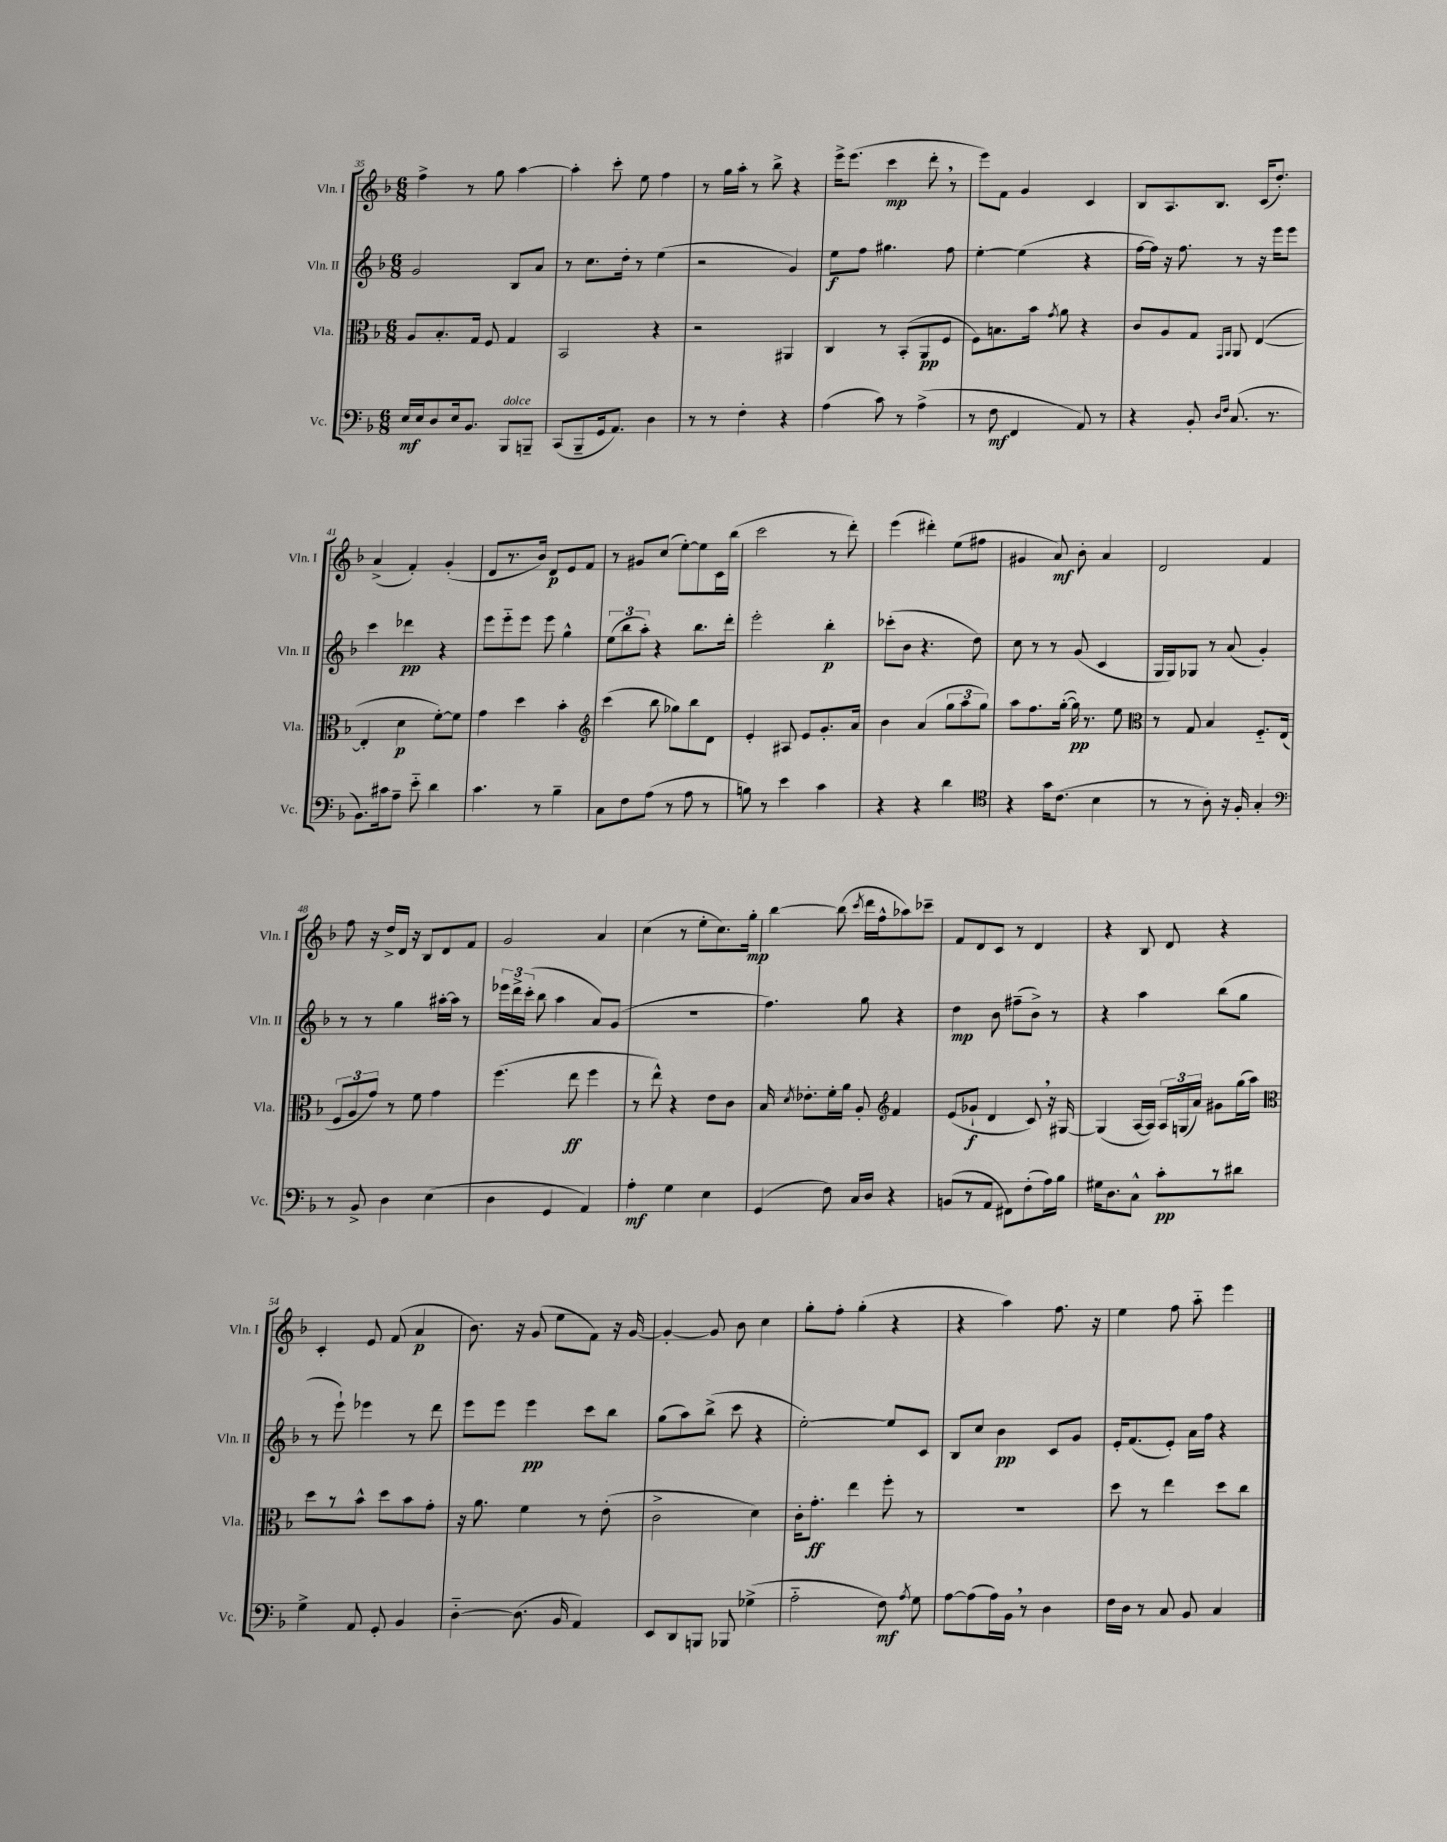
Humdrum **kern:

**kern	**dynam	**kern	**dynam	**kern	**dynam	**kern	**dynam
*part4	*part4	*part3	*part3	*part2	*part2	*part1	*part1
*staff4	*staff4	*staff3	*staff3	*staff2	*staff2	*staff1	*staff1
*I"Vc.	*	*I"Vla.	*	*I"Vln. II	*	*I"Vln. I	*
*I'Vc.	*	*I'Vla.	*	*I'Vln. II	*	*I'Vln. I	*
*clefF4	*	*clefC3	*	*clefG2	*	*clefG2	*
*k[b-]	*	*k[b-]	*	*k[b-]	*	*k[b-]	*
*M6/8	*	*M6/8	*	*M6/8	*	*M6/8	*
=35	=35	=35	=35	=35	=35	=35	=35
16E/LL	mf	8A/L	.	2g/	.	4ff^\	.
16E/J	.	.	.	.	.	.	.
8D/	.	8.B-'/	.	.	.	.	.
16E/k	.	.	.	.	.	8r	.
8.BB-/J	.	16G/Jk	.	.	.	.	.
.	.	8F/	.	.	.	8gg\	.
!LO:TX:a:i:t=dolce	!	!	!	!	!	!	!
8BBB-/L	.	4G/	.	8B-/L	.	[4aa\	.
8BBBn~/J	.	.	.	8a/J	.	.	.
=36	=36	=36	=36	=36	=36	=36	=36
(8CC/L	.	2BB-/	.	8r	.	4aa'\]	.
8BBB-~/	.	.	.	8.cc\L	.	.	.
16GG/k	.	.	.	.	.	8ccc'\	.
8.AA/J)	.	.	.	16dd'\Jk	.	.	.
.	.	.	.	8r	.	8ee\	.
4D\	.	4r	.	(4ee\	.	4ff\	.
=37	=37	=37	=37	=37	=37	=37	=37
8r	.	2r	.	2r	.	8r	.
8r	.	.	.	.	.	16gg\LL	.
.	.	.	.	.	.	16aa'\JJ	.
4F'\	.	.	.	.	.	8r	.
.	.	.	.	.	.	8bb-^\	.
4r	.	4AA#X/	.	4g/)	.	4r	.
=38	=38	=38	=38	=38	=38	=38	=38
(4A\	.	4C/	.	8ee\L	f	16eee^\KL	.
.	.	.	.	.	.	(8.eee\J	.
.	.	.	.	8ff\J	.	.	.
8c\)	.	8r	.	4.gg#X\	.	4ccc\	mp
8r	.	(8BB-'/L	.	.	.	.	.
(4A^\	.	8AA/	pp	.	.	8ddd',\	.
.	.	8F/J	.	8ff\	.	8r	.
=39	=39	=39	=39	=39	=39	=39	=39
8r	.	8F\L)	.	[4ee'\	.	8eee\L)	.
8F\	mf	8.Bn\	.	.	.	8f\J	.
4FF/	.	.	.	(4ee\]	.	4g/	.
.	.	16b-\Jk	.	.	.	.	.
.	.	8qg/	.	.	.	.	.
.	.	8a\	.	.	.	.	.
8AA/)	.	4r	.	4r	.	4c/	.
8r	.	.	.	.	.	.	.
=40	=40	=40	=40	=40	=40	=40	=40
4r	.	8c/L	.	[16ff\LL	.	8B-/L	.
.	.	.	.	16ff\JJ])	.	.	.
.	.	8A/	.	16r	.	8.A/	.
.	.	.	.	8.ff\	.	.	.
8BB-'/	.	8G/J	.	.	.	.	.
.	.	.	.	.	.	8.B-/J	.
16qqD/LL	.	16qqGG/LL	.	.	.	.	.
16qqF/JJ	.	16qqAA/JJ	.	.	.	.	.
(8.C/	.	8AA/	.	8r	.	.	.
.	.	([4E/	.	16r	.	(16c/KL	.
8.r	.	.	.	16eee\KL	.	8.dd'/J)	.
.	.	.	.	8eee\J	.	.	.
!!LO:LB:g=z
=41	=41	=41	=41	=41	=41	=41	=41
8.BB-\L)	.	4E'/]	.	4ccc\	.	(4a^/	.
16c#X\k	.	.	.	.	.	.	.
8A~\J	.	4d\	p	4ddd-X\	pp	4f'/)	.
8e\	.	.	.	.	.	.	.
4d\	.	[8f'\L)	.	4r	.	(4g'/	.
.	.	8f\J]	.	.	.	.	.
=42	=42	=42	=42	=42	=42	=42	=42
4.c\	.	4g\	.	8eee\L	.	8d/L	.
.	.	.	.	8eee\	.	8.r	.
.	.	4dd\	.	8eee\J	.	.	.
.	.	.	.	.	.	16b-/Jk)	.
8r	.	.	.	8eee\	.	8d/L	p
4B-~\	.	4b-'\	.	4gg^^\	.	8e/	.
.	.	.	.	.	.	8f/J	.
=43	=43	=43	=43	=43	=43	=43	=43
*	*	*clefG2	*	*	*	*	*
8C\L	.	(4ccc\	.	(12ee\L	.	8r	.
.	.	.	.	12bb-\	.	.	.
8F\	.	.	.	.	.	8g#X/L	.
.	.	.	.	12aa'\J)	.	.	.
(8A\J	.	8bb-\	.	4r	.	(8cc/J	.
8r	.	8gg-X\L)	.	.	.	[8ee'\L)	.
8A\	.	8bb-\	.	8.bb-\L	.	8ee\]	.
8r	.	8d\J	.	.	.	16c\L	.
.	.	.	.	16ddd'\Jk	.	(16bb-\JJ	.
=44	=44	=44	=44	=44	=44	=44	=44
8Bn\)	.	4e'/	.	2eee'\	.	2ccc\	.
8r	.	.	.	.	.	.	.
4e\	.	8A#X/	.	.	.	.	.
.	.	8e/L	.	.	.	.	.
4c\	.	8.g'/	.	4bb-'\	p	8r	.
.	.	.	.	.	.	8ddd'\)	.
.	.	16a/Jk	.	.	.	.	.
=45	=45	=45	=45	=45	=45	=45	=45
4r	.	4b-\	.	(8ccc-X'\L	.	(4eee\	.
.	.	.	.	8b-\J	.	.	.
4r	.	(4a/	.	4.r	.	4ddd#X'\)	.
4d\	.	12gg\L	.	.	.	(8ee\L	.
.	.	12aa\	.	.	.	.	.
.	.	.	.	8dd\)	.	8ff#X\J	.
.	.	12gg\J)	.	.	.	.	.
=46	=46	=46	=46	=46	=46	=46	=46
*clefC4	*	*	*	*	*	*	*
4r	.	8aa\L	.	8cc\	.	4g#X/	.
.	.	8.ff\	.	8r	.	.	.
16g\KL	.	.	.	8r	.	8a/)	mf
(8.c\J	.	([16gg'\Jk	.	.	.	.	.
.	.	16gg\])	pp	(8g/	.	8b-'\	.
.	.	8.r	.	.	.	.	.
4B-\	.	.	.	4c/	.	4a/	.
.	.	8ee\	.	.	.	.	.
=47	=47	=47	=47	=47	=47	=47	=47
*	*	*clefC3	*	*	*	*	*
8r	.	8r	.	16G/LL	.	2d/	.
.	.	.	.	16G/J)	.	.	.
8r	.	8G/	.	8G-X/J	.	.	.
8A'\)	.	4B-/	.	8r	.	.	.
16r	.	.	.	(8a/	.	.	.
16F'/	.	.	.	.	.	.	.
4G'/	.	8.F/L	.	4g'/)	.	4f/	.
.	.	(16E/Jk	.	.	.	.	.
!!LO:LB:g=z
=48	=48	=48	=48	=48	=48	=48	=48
*clefF4	*	*	*	*	*	*	*
8r	.	12F/L	.	8r	.	8ff\	.
.	.	12A/	.	.	.	.	.
8BB-^/	.	.	.	8r	.	16r	.
.	.	12g/J)	.	.	.	.	.
.	.	.	.	.	.	16dd^/LL	.
4D\	.	8r	.	4gg\	.	16d/JJ	.
.	.	.	.	.	.	16r	.
.	.	8f\	.	.	.	8B-/L	.
(4E\	.	4g\	.	[16aa#X'\LL	.	8d/	.
.	.	.	.	16aa#\JJ]	.	.	.
.	.	.	.	8r	.	8f/J	.
=49	=49	=49	=49	=49	=49	=49	=49
4D\	.	(4.ff\	.	24eee-X\LL	.	2g/	.
.	.	.	.	24ddd^\	.	.	.
.	.	.	.	(24ccc'\JJ	.	.	.
.	.	.	.	8bb-\	.	.	.
4GG/	.	.	.	4aa\	.	.	.
.	.	8ee\	ff	.	.	.	.
4AA/)	.	4ff\	.	8a/L)	.	4a/	.
.	.	.	.	(8g/J	.	.	.
=50	=50	=50	=50	=50	=50	=50	=50
4A'\	mf	8r	.	2.r	.	(4cc\	.
.	.	8ee^^\)	.	.	.	.	.
4G\	.	4r	.	.	.	8r	.
.	.	.	.	.	.	8ee'\L	.
4E\	.	8e\L	.	.	.	8.cc\)	.
.	.	8c\J	.	.	.	.	.
.	.	.	.	.	.	16gg'\Jk	mp
=51	=51	=51	=51	=51	=51	=51	=51
(4GG/	.	16B-/	.	4.ff\)	.	[4bb-\	.
.	.	8qd/	.	.	.	.	.
.	.	8.e-X'\L	.	.	.	.	.
8F\)	.	16f'\L	.	.	.	(8bb-\]	.
.	.	16a\JJ	.	.	.	.	.
.	.	.	.	.	.	8qccc/	.
16C/LL	.	8A'/	.	8gg\	.	16ddd\LL	.
16D/JJ	.	.	.	.	.	16ff^^\J	.
*	*	*clefG2	*	*	*	*	*
4r	.	4f/	.	4r	.	8aa-X\)	.
.	.	.	.	.	.	8ccc-X~\J	.
=52	=52	=52	=52	=52	=52	=52	=52
(8BBn/L	.	(8e/L	.	4dd\	mp	8f/L	.
8r	.	8g-X`/J	f	.	.	8d/	.
8AA/J	.	4d/	.	8b-\	.	8c/J	.
8FF#X\L)	.	.	.	(8ff#X~\L	.	8r	.
(8F'\	.	8c,/)	.	8b-^\J)	.	4d/	.
16A\L)	.	16r	.	8r	.	.	.
16B-\JJ	.	[16G#X/	.	.	.	.	.
=53	=53	=53	=53	=53	=53	=53	=53
16G#X\KL	.	(4G#/]	.	4r	.	4r	.
8.D\	.	.	.	.	.	.	.
8C^^\J	.	[16A/LL	.	4aa\	.	8B-/	.
.	.	16A/JJ])	.	.	.	.	.
8c'\L	pp	24A/LL	.	.	.	8d/	.
.	.	(24Gn/	.	.	.	.	.
.	.	24a/JJ)	.	.	.	.	.
8r	.	8g#X\L	.	(8bb-\L	.	4r	.
8d#X\J	.	(16gg\L	.	8gg\J	.	.	.
.	.	16aa\JJ)	.	.	.	.	.
!!LO:LB:g=z
=54	=54	=54	=54	=54	=54	=54	=54
*	*	*clefC3	*	*	*	*	*
4G^\	.	8dd\L	.	8r	.	4c'/	.
.	.	8r	.	8eee`\)	.	.	.
8AA/	.	8b-^^\J	.	4eee-X\	.	8e/	.
8GG'/	.	8dd\L	.	.	.	(8f/	.
4BB-/	.	8b-\	.	8r	.	4a/	p
.	.	8g'\J	.	8ddd\	.	.	.
=55	=55	=55	=55	=55	=55	=55	=55
[4D\	.	16r	.	8eee\L	.	8.b-\)	.
.	.	8.a\	.	.	.	.	.
.	.	.	.	8eee\J	.	.	.
.	.	.	.	.	.	16r	.
(8.D\]	.	4f\	.	4eee\	pp	(8g/	.
.	.	.	.	.	.	8ee\L	.
16BB-/	.	.	.	.	.	.	.
4AA/)	.	8r	.	8ccc\L	.	8f\J)	.
.	.	(8e'\	.	8bb-\J	.	16r	.
.	.	.	.	.	.	[16g/	.
=56	=56	=56	=56	=56	=56	=56	=56
8EE/L	.	2c^\	.	(8gg\L	.	4g'/_	.
8DD/	.	.	.	8aa\)	.	.	.
8BBBn/J	.	.	.	(8bb-^\J	.	8g/]	.
8BBB-X/	.	.	.	8ccc\	.	8b-\	.
(4G-X^\	.	4d\)	.	4r	.	4cc\	.
=57	=57	=57	=57	=57	=57	=57	=57
2A\	.	16c'\KL	.	[2ee'\)	.	8gg'\L	.
.	.	8.g'\J	ff	.	.	.	.
.	.	.	.	.	.	8ff'\J	.
.	.	4ee\	.	.	.	(4gg'\	.
8F\)	mf	8ff'\	.	8ee/L]	.	4r	.
8qA/	.	.	.	.	.	.	.
8G\	.	8r	.	8c/J	.	.	.
=58	=58	=58	=58	=58	=58	=58	=58
[8A\L	.	2.r	.	8B-/L	.	4r	.
(8A\]	.	.	.	8cc/J	.	.	.
16A\L)	.	.	.	4b-\	pp	4aa\)	.
16BB-,\JJ	.	.	.	.	.	.	.
8r	.	.	.	.	.	.	.
4D\	.	.	.	8c/L	.	8.ff\	.
.	.	.	.	8g/J	.	.	.
.	.	.	.	.	.	16r	.
=59	=59	=59	=59	=59	=59	=59	=59
16F\LL	.	8dd\	.	16e'/KL	.	4ee\	.
16D\JJ	.	.	.	(8.f/	.	.	.
8r	.	8r	.	.	.	.	.
8C/	.	4ee\	.	8e'/J)	.	8ff\	.
8BB-/	.	.	.	16a\LL	.	8aa\	.
.	.	.	.	16ff\JJ	.	.	.
4C/	.	8dd\L	.	4r	.	4eee\	.
.	.	8cc\J	.	.	.	.	.
==	==	==	==	==	==	==	==
*-	*-	*-	*-	*-	*-	*-	*-
